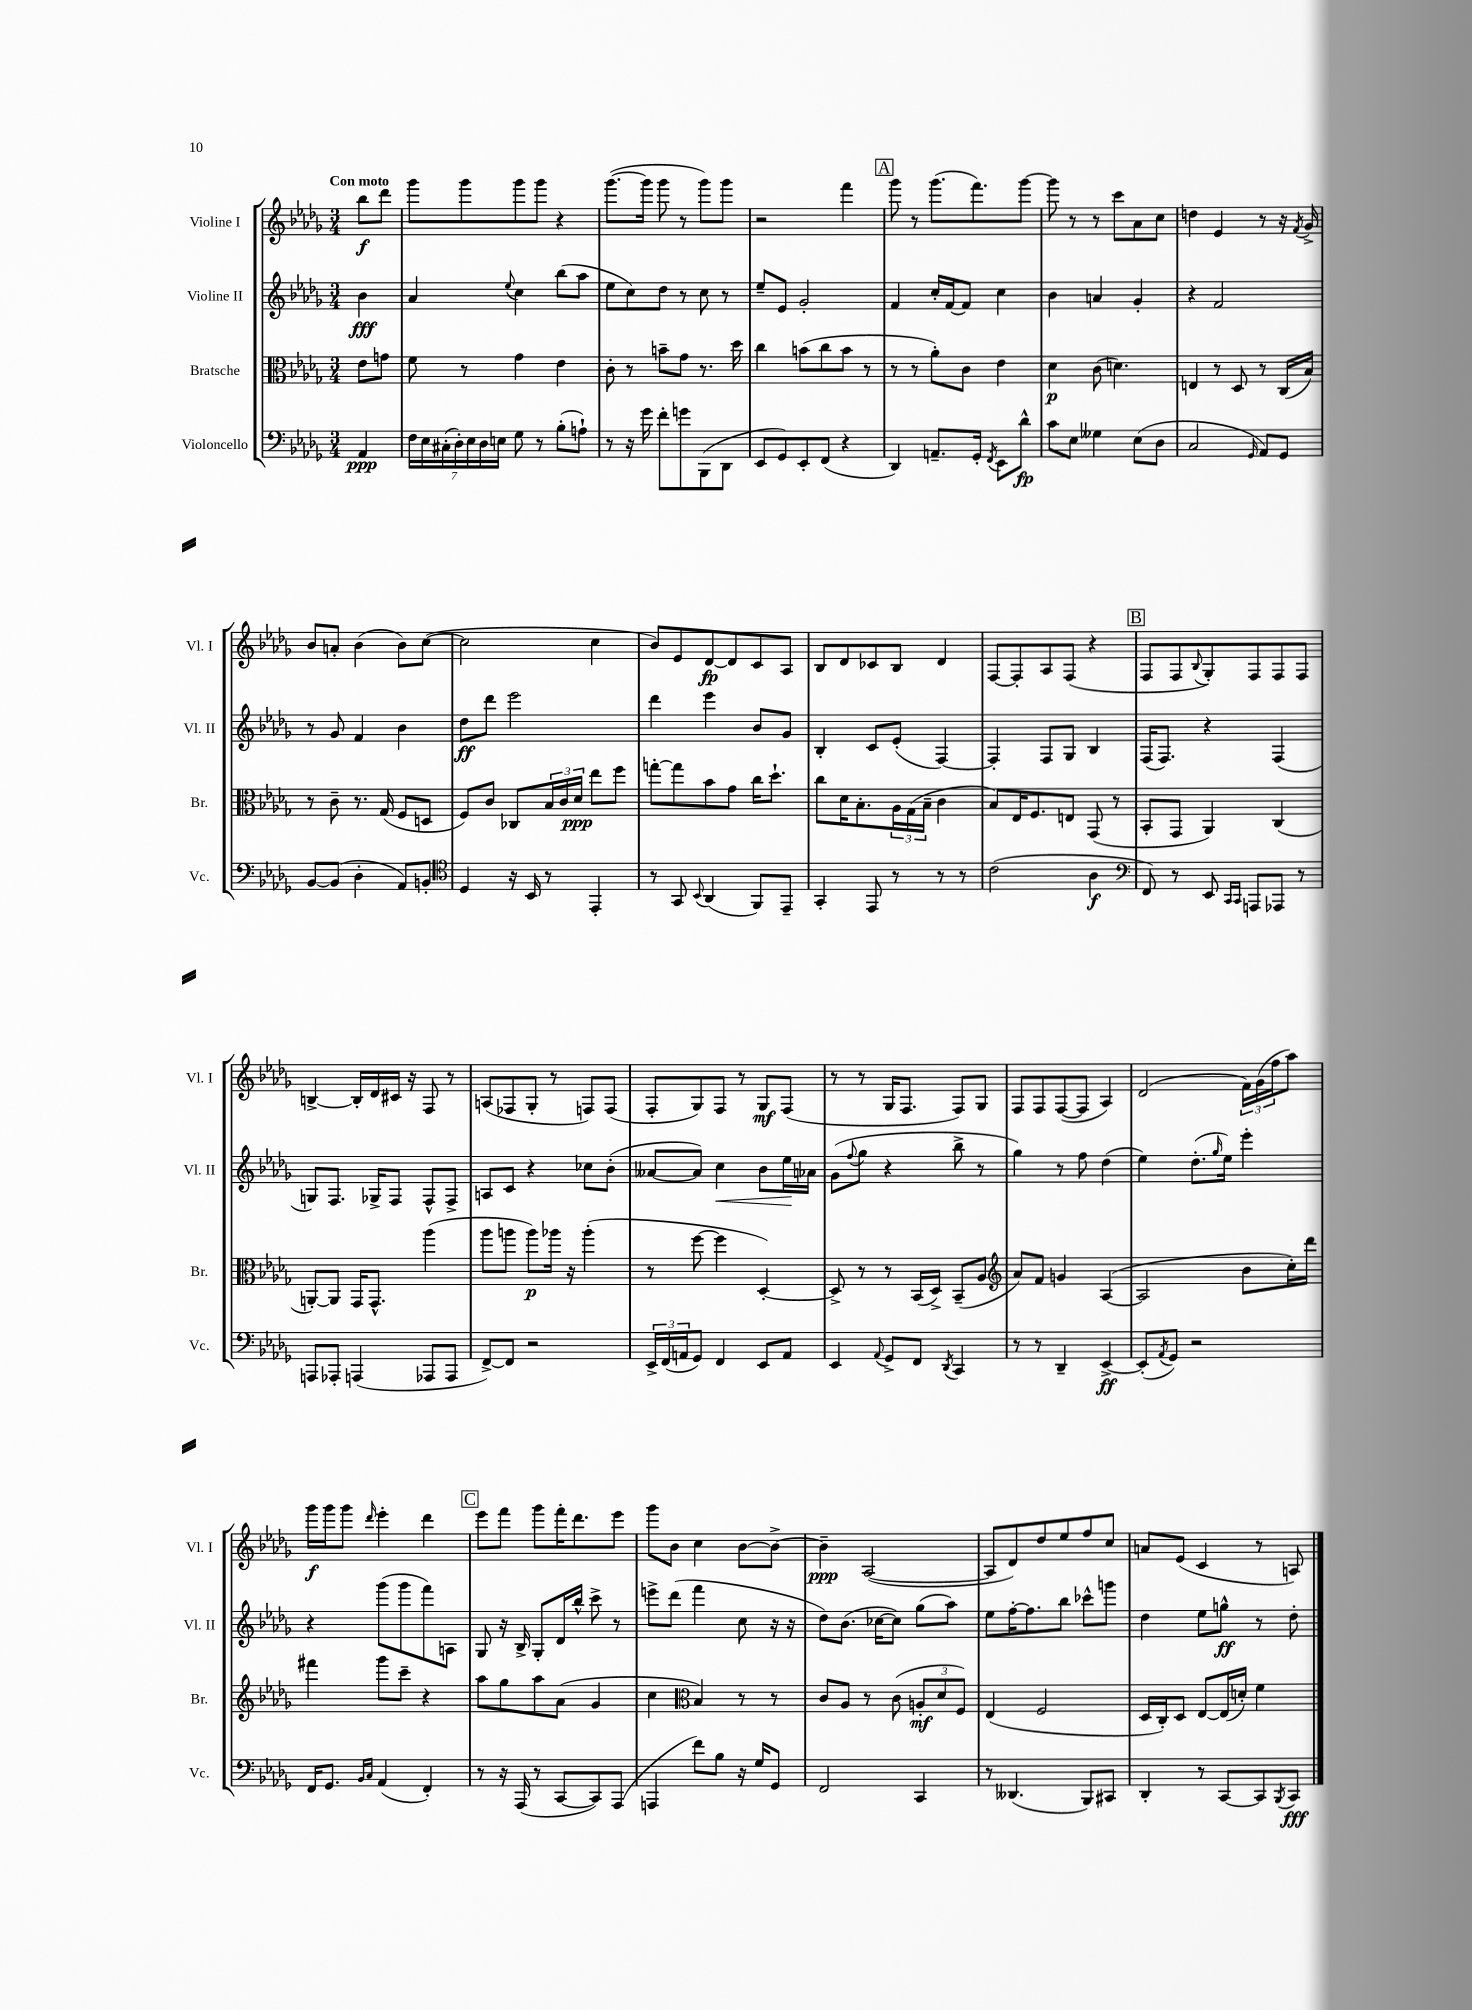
<<
\new StaffGroup <<
\new Staff = "s0" \with { instrumentName = "Violine I" shortInstrumentName = "Vl. I" } {
    \clef treble \key des \major \numericTimeSignature \time 3/4 \partial 4 \tempo "Con moto"
    bes''8\f des'''8 |
    ges'''8 ges'''8 ges'''8 ges'''8 r4 |
    ges'''8.~( ges'''16 ges'''8 r8 ges'''8) ges'''8 |
    r2 f'''4 |
    \mark \markup { \box "A" } ges'''8 r8 ges'''8.( f'''8.) ges'''8~ |
    ges'''8 r8 r8 c'''8 aes'8 c''8 |
    d''4 ees'4 r8 r16 \acciaccatura { f'8 } ges'16-> |
    bes'8 a'8-. bes'4( bes'8) c''8~( |
    c''2 c''4 |
    bes'8) ees'8 des'8~\fp des'8 c'8 aes8 |
    bes8 des'8 ces'8 bes8 des'4 |
    f8~ f8-. aes8 f8( r4 |
    \mark \markup { \box "B" } f8 f8 \appoggiatura { bes8 } ges8-.) f8 f8 f8 |
    b4~-> b16-. des'16 cis'16 r16 f8 r8 |
    a8( fes8 ges8-. r8 f8) f8( |
    f8-. ges8) f8 r8 ges8\mf f8( |
    r8 r8 ges16 f8. f8) ges8 |
    f8 f8 f8~( f8 aes4) |
    des'2( \tuplet 3/2 { f'16) ges'16( f''16 } aes''8) |
    ges'''16\f ges'''16 ges'''8 \grace { des'''16 } ees'''4-. des'''4 |
    \mark \markup { \box "C" } ees'''8 f'''8 ges'''8 f'''16-. des'''8. ees'''8 |
    ges'''8 bes'8 c''4 bes'8~ bes'8~-> |
    bes'4--\ppp aes2~( |
    aes8 des'8) des''8 ees''8 f''8 c''8 |
    a'8 ees'8( c'4 r8 a8) \bar "|." |
}
\new Staff = "s1" \with { instrumentName = "Violine II" shortInstrumentName = "Vl. II" } {
    \clef treble \key des \major \numericTimeSignature \time 3/4 \partial 4
    bes'4\fff |
    aes'4 \appoggiatura { ees''8 } c''4 bes''8( aes''8 |
    ees''8 c''8) des''8 r8 c''8 r8 |
    ees''8-- ees'8 ges'2-. |
    \mark \markup { \box "A" } f'4 c''16-. f'16~ f'8 c''4 |
    bes'4 a'4 ges'4-. |
    r4 f'2 |
    r8 ges'8 f'4 bes'4 |
    des''8\ff des'''8 ees'''2 |
    des'''4 ees'''4 bes'8 ges'8 |
    bes4-. c'8 ees'8-.( f4~) |
    f4-. f8 ges8 bes4 |
    \mark \markup { \box "B" } f16( f8.) r4 f4( |
    g8) f8. ges16-> f8 f8-^ f8-> |
    a8 c'8 r4 ces''8 bes'8-.( |
    aeses'8~ aeses'8) c''4\< bes'8 ees''16\! aes'16 |
    ges'8( \appoggiatura { f''8 } ges''8 r4 bes''8-> r8 |
    ges''4) r8 f''8 des''4( |
    ees''4) des''8.-.( \grace { ges''16 } ees''16) ees'''4-. |
    r4 ges'''8( ges'''8 f'''8) a8 |
    \mark \markup { \box "C" } ges8 r16 bes16-> ges8-. des'16 bes''16-^ c'''8-> r8 |
    e'''8-> des'''8( f'''4 c''8 r16 r16 |
    des''8) bes'8.( ces''16~ ces''8) ges''8( aes''8) |
    ees''8 f''16~-. f''8. bes''8 ces'''8-^ g'''8 |
    des''4 ees''8 g''8-^\ff r8 des''8-. \bar "|." |
}
\new Staff = "s2" \with { instrumentName = "Bratsche" shortInstrumentName = "Br." } {
    \clef alto \key des \major \numericTimeSignature \time 3/4 \partial 4
    ees'8 g'8 |
    f'8 r8 ges'4 ees'4 |
    c'8-. r8 b'8-- ges'8 r8. des''16 |
    c''4 b'8( c''8 b'8 r8 |
    \mark \markup { \box "A" } r8 r8 aes'8-.) c'8 ees'4 |
    des'4\p c'8( d'4.) |
    e4 r8 des8 r8 c16( bes16) |
    r8 c'8-- r8. ges16( f8 d8 |
    f8) c'8 ces8 \tuplet 3/2 { bes16 c'16 des'16\ppp } ees''8 f''8 |
    g''8~-. g''8 bes'8 ges'8 c''16 des''8.-! |
    c''8 des'16 bes8.-. \tuplet 3/2 { aes16 ges16( bes16-- } c'4 |
    bes8) ees16 f8. e8 ges,8( r8 |
    \mark \markup { \box "B" } bes,8-. ges,8 aes,4) c4( |
    a,8~-.) a,8 ges,16 ges,8.-^ aes''4( |
    aes''8 a''8 a''8\p) aes''16 r16 aes''4-.( |
    r8 f''8~ f''4 des4~-.) |
    des8-> r8 r8 bes,16( des16->) bes,8--( aes8 |
    \clef treble aes'8) f'8 g'4 aes4~( |
    aes2 bes'8 c''16-.) des'''16 |
    fis'''4 ges'''8 c'''8-- r4 |
    \mark \markup { \box "C" } aes''8 ges''8 aes''8 aes'8( ges'4 |
    c''4 \clef alto bes4) r8 r8 |
    c'8 aes8 r8 c'8( \tuplet 3/2 { a8-.\mf des'8 f8) } |
    ees4( f2 |
    des16 c16-.) des8 ees8~ ees16( d'16-.) f'4 \bar "|." |
}
\new Staff = "s3" \with { instrumentName = "Violoncello" shortInstrumentName = "Vc." } {
    \clef bass \key des \major \numericTimeSignature \time 3/4 \partial 4
    aes,4\ppp |
    \tuplet 7/4 { f16 ees16 cis16-.( des16-.) ees16 des16 e16 } ges8 r8 bes8-.( a8-!) |
    r8 r16 ges'16 f'8-. g'8 bes,,8( des,8 |
    ees,8 ges,8) ees,8-. f,8( r4 |
    \mark \markup { \box "A" } des,4) a,8.-- ges,16-. \acciaccatura { f,8 } ees,8 des'8-^\fp |
    c'8 ees8 geses4 ees8( des8 |
    c2 \grace { ges,16 } aes,8) ges,8 |
    bes,8~ bes,8( des4-. aes,8) b,8-. |
    \clef tenor des4 r16 bes,16 r8 ees,4-. |
    r8 ges,8 \appoggiatura { bes,8 } aes,4( f,8) ees,8-- |
    ges,4-. ees,8 r8 r8 r8 |
    c'2( aes4\f |
    \mark \markup { \box "B" } \clef bass f,8) r8 ees,8 \grace { c,16 c,16 } a,,8 aes,,8 r8 |
    a,,8 aes,,8-. a,,4( aes,,8 aes,,8 |
    f,8~->) f,8 r2 |
    \tuplet 3/2 { ees,16-> f,16( a,16 } ges,8) f,4 ees,8 a,8 |
    ees,4 \appoggiatura { aes,8 } ges,8-> f,8 \acciaccatura { des,8 } c,4 |
    r8 r8 des,4-- ees,4~->\ff |
    ees,8-.( \acciaccatura { aes,8 } ges,8) r2 |
    f,16 ges,8. \grace { bes,16 c16 } aes,4( f,4-.) |
    \mark \markup { \box "C" } r8 r16 aes,,16( r8 c,8~ c,8) aes,,8( |
    a,,4 f'8) bes8 r16 ges16 ges,8 |
    f,2 c,4 |
    r8 deses,4.( bes,,8) cis,8 |
    des,4-. r8 c,8~ c,8 \acciaccatura { bes,,8 } c,8\fff \bar "|." |
}
>>
>>
\layout { \context { \Score \remove "Bar_number_engraver" } }
